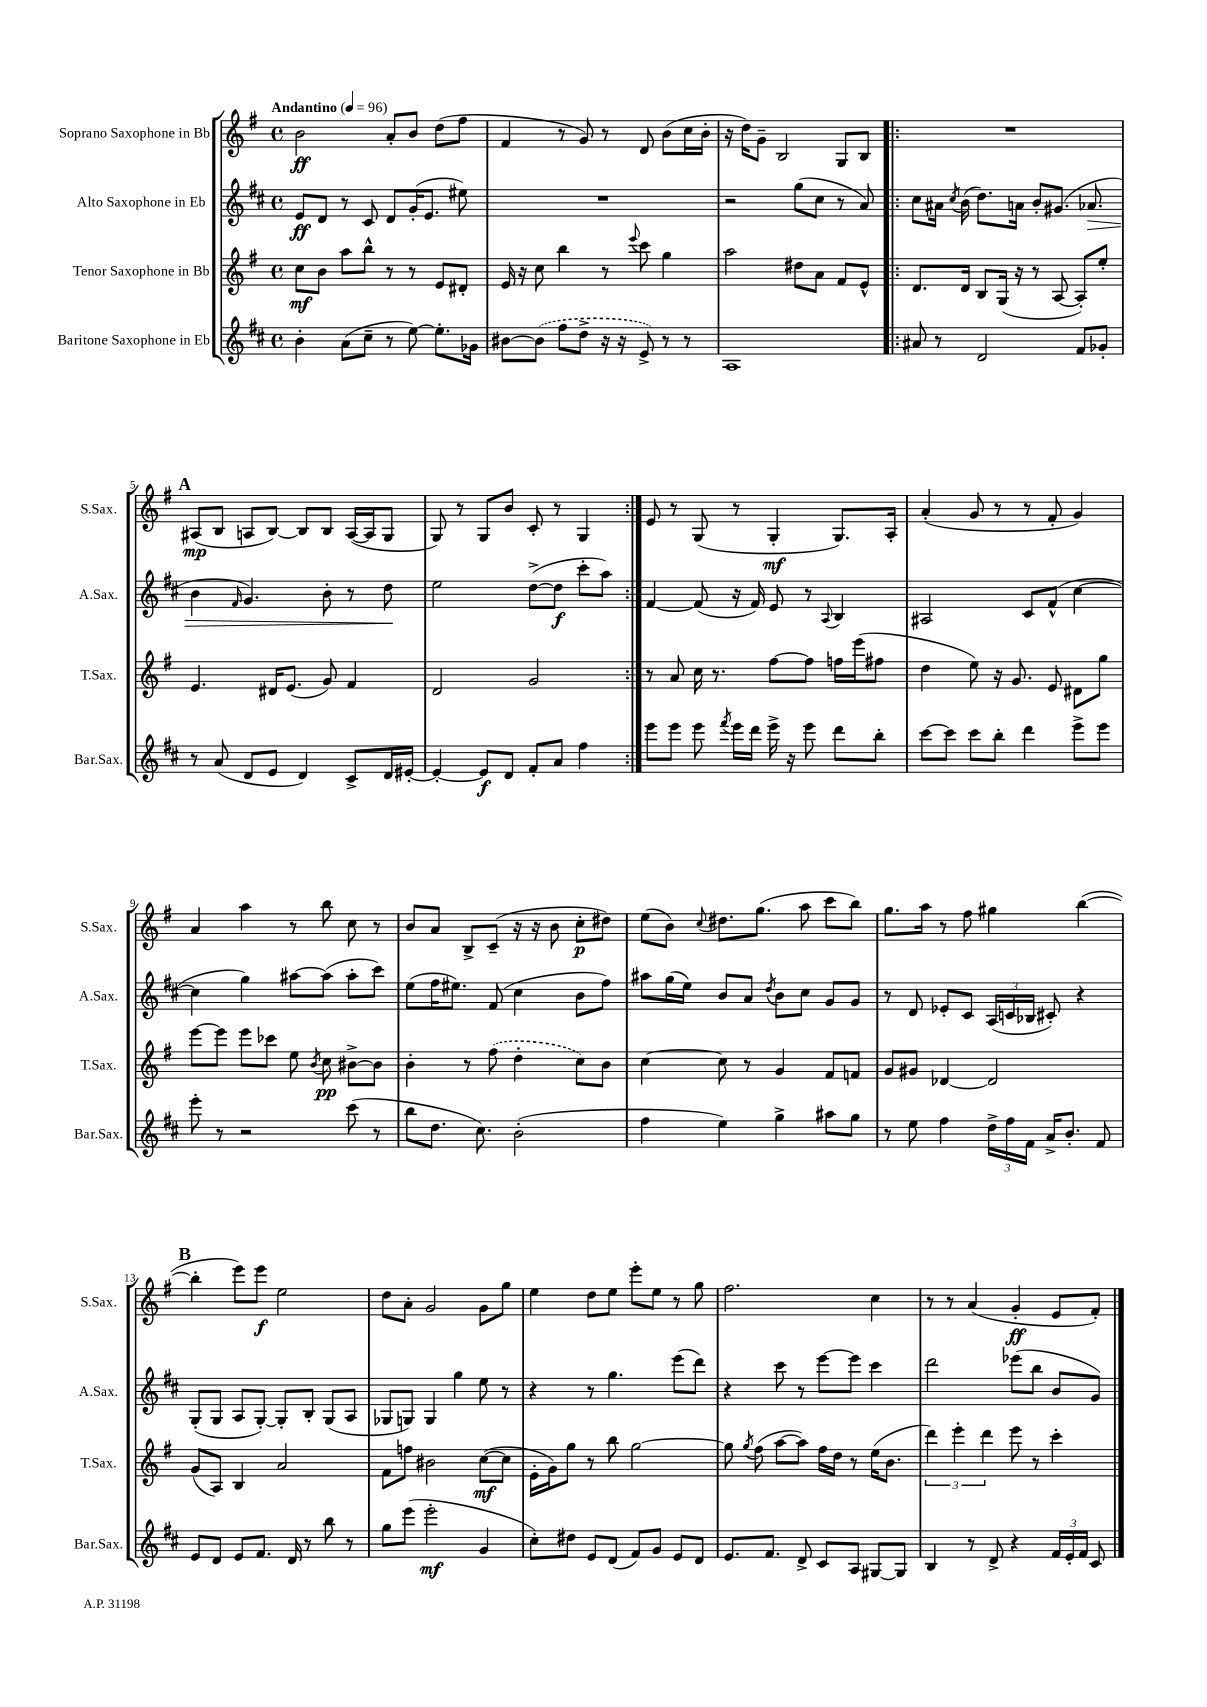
<<
\new StaffGroup <<
\new Staff = "s0" \with { instrumentName = "Soprano Saxophone in Bb" shortInstrumentName = "S.Sax." } {
    \clef treble \key g \major \defaultTimeSignature \time 4/4 \tempo "Andantino" 4 = 96
    \autoBeamOff b'2\ff a'8[-. b'8] d''8[( fis''8] |
    fis'4 r8 g'8) r8 d'8 b'8[( c''16 b'16]-. |
    r16 d''16[) g'8]-- b2 g8[ b8] |
    \repeat volta 2 { R1 |
    \mark \markup { \bold "A" } ais8[\mp( b8] a8[ b8]~) b8[ b8] a16[~( a16 g8] |
    g8) r8 g8[ b'8] c'8-. r8 g4 | }
    e'8 r8 g8( r8 g4-.\mf g8.[) a16]-. |
    a'4-.( g'8 r8 r8 fis'8-. g'4) |
    a'4 a''4 r8 b''8 c''8 r8 |
    b'8[ a'8] b8[-> c'8]--( r16 r16 b'8 c''8[-.\p dis''8]) |
    e''8[( b'8]) \appoggiatura { c''8 } dis''8.[ g''8.]( a''8 c'''8[ b''8]) |
    g''8.[ a''16] r8 fis''8 gis''4 b''4~( |
    \mark \markup { \bold "B" } b''4-. e'''8[) e'''8]\f e''2 |
    d''8[ a'8]-. g'2 g'8[ g''8] |
    e''4 d''8[ e''8] e'''8[-. e''8] r8 g''8 |
    fis''2. c''4 |
    r8 r8 a'4( g'4-.\ff e'8[ fis'8]-.) \bar "|." |
}
\new Staff = "s1" \with { instrumentName = "Alto Saxophone in Eb" shortInstrumentName = "A.Sax." } {
    \clef treble \key d \major \defaultTimeSignature \time 4/4
    \autoBeamOff e'8[\ff d'8] r8 cis'8 d'8[ g'16-.( e'8.] eis''8) |
    R1 |
    r2 g''8[( cis''8] r8 a'8) |
    \repeat volta 2 { cis''8[ ais'16] \acciaccatura { cis''8 } b'16( d''8.[) a'16] b'8[-. gis'8.]( aes'8.\> |
    \mark \markup { \bold "A" } b'4 \grace { fis'16 } g'4.) b'8-. r8 d''8\! |
    e''2 d''8[~->( d''8]\f cis'''8[-. a''8]) | }
    fis'4~ fis'8( r16 fis'16) e'8 r8 \appoggiatura { a8 } b4 |
    ais2 cis'8[ fis'8]-^( cis''4~ |
    cis''4 g''4) ais''8[~ ais''8]( ais''8[-. cis'''8]) |
    e''8[( fis''16 eis''8.]) fis'8( cis''4 b'8[ fis''8]) |
    ais''8[ g''16( e''16]) b'8[ a'8] \acciaccatura { d''8 } b'8[ cis''8] g'8[ g'8] |
    r8 d'8 ees'8[-. cis'8] \tuplet 3/2 { a16[( c'16 bes16] } cis'8-.) r4 |
    \mark \markup { \bold "B" } g8[-.( g8] a8[ g8]~-.) g8[-. b8]-. g8[( a8] |
    ges8[ g8]) g4 g''4 e''8 r8 |
    r4 r8 g''4. e'''8[( d'''8]) |
    r4 cis'''8 r8 e'''8[~ e'''8] cis'''4 |
    d'''2 ees'''8[( b''8] b'8[ g'8]) \bar "|." |
}
\new Staff = "s2" \with { instrumentName = "Tenor Saxophone in Bb" shortInstrumentName = "T.Sax." } {
    \clef treble \key g \major \defaultTimeSignature \time 4/4
    \autoBeamOff c''8[\mf b'8] a''8[ b''8]-^ r8 r8 e'8[ dis'8]-. |
    e'16 r16 c''8 b''4 r8 \appoggiatura { e'''8 } c'''8 g''4 |
    a''2 dis''8[ a'8] fis'8[ e'8]-^ |
    \repeat volta 2 { d'8.[ d'16] b8[ g16]( r16 r8 a8~ a8[-.) e''8]-. |
    \mark \markup { \bold "A" } e'4. dis'16[ e'8.]( g'8) fis'4 |
    d'2 g'2 | }
    r8 a'8 c''16 r8. fis''8[~ fis''8] f''16[ e'''16( fis''8] |
    d''4 e''8) r16 g'8. e'8 dis'8[ g''8] |
    e'''8[~ e'''8] e'''8[ ces'''8] e''8 \acciaccatura { b'8 } c''8\pp bis'8[~-> bis'8] |
    b'4-. r8 \once \slurDashed fis''8( d''4-. c''8[) b'8] |
    c''4~ c''8 r8 g'4 fis'8[ f'8] |
    g'8[ gis'8] des'4~ des'2 |
    \mark \markup { \bold "B" } g'8[( a8]) b4 a'2 |
    fis'8[ f''8] bis'2 c''8[~\mf( c''8] |
    e'16[-. g'16) g''8] r8 b''8 g''2~ |
    g''8 \acciaccatura { g''8 } fis''8( a''8[~ a''8]) fis''16[ d''16] r8 e''16[( b'8.] |
    \tuplet 3/2 { d'''4) e'''4-. d'''4 } e'''8 r8 c'''4-. \bar "|." |
}
\new Staff = "s3" \with { instrumentName = "Baritone Saxophone in Eb" shortInstrumentName = "Bar.Sax." } {
    \clef treble \key d \major \defaultTimeSignature \time 4/4
    \autoBeamOff b'4-. a'8[( cis''8]-- r8 e''8~) e''8.[-. ges'16] |
    bis'8[~ \once \slurDashed bis'8]( fis''8[ d''8]-> r16 r16 e'8->) r8 r8 |
    a1 |
    \repeat volta 2 { ais'8 r8 d'2 fis'8[ ges'8]-. |
    \mark \markup { \bold "A" } r8 a'8( d'8[ e'8] d'4) cis'8[-> d'16 eis'16]~-. |
    eis'4~-. eis'8[\f d'8] fis'8[-. a'8] fis''4 | }
    e'''8[ e'''8] e'''8 \acciaccatura { fis'''8 } e'''16[ d'''16] e'''16-> r16 e'''8 d'''8[ b''8]-. |
    cis'''8[~ cis'''8] cis'''8[ b''8]-. d'''4 e'''8[-> e'''8] |
    e'''8-. r8 r2 cis'''8( r8 |
    b''8[ d''8.] cis''8.) b'2-.( |
    fis''4 e''4) g''4-> ais''8[ g''8] |
    r8 e''8 fis''4 \tuplet 3/2 { d''16[-> fis''16 fis'16] } a'16[-> b'8.]-. fis'8 |
    \mark \markup { \bold "B" } e'8[ d'8] e'8[ fis'8.] d'16 r8 b''8 r8 |
    g''8[ e'''8]( e'''2-.\mf g'4 |
    cis''8[-.) dis''8] e'8[ d'8]( fis'8[) g'8] e'8[ d'8] |
    e'8.[ fis'8.] d'8-> cis'8[ a8] gis8[~ gis8] |
    b4 r8 d'8-> r4 \tuplet 3/2 { fis'16[ e'16-. fis'16] } cis'8 \bar "|." |
}
>>
>>
